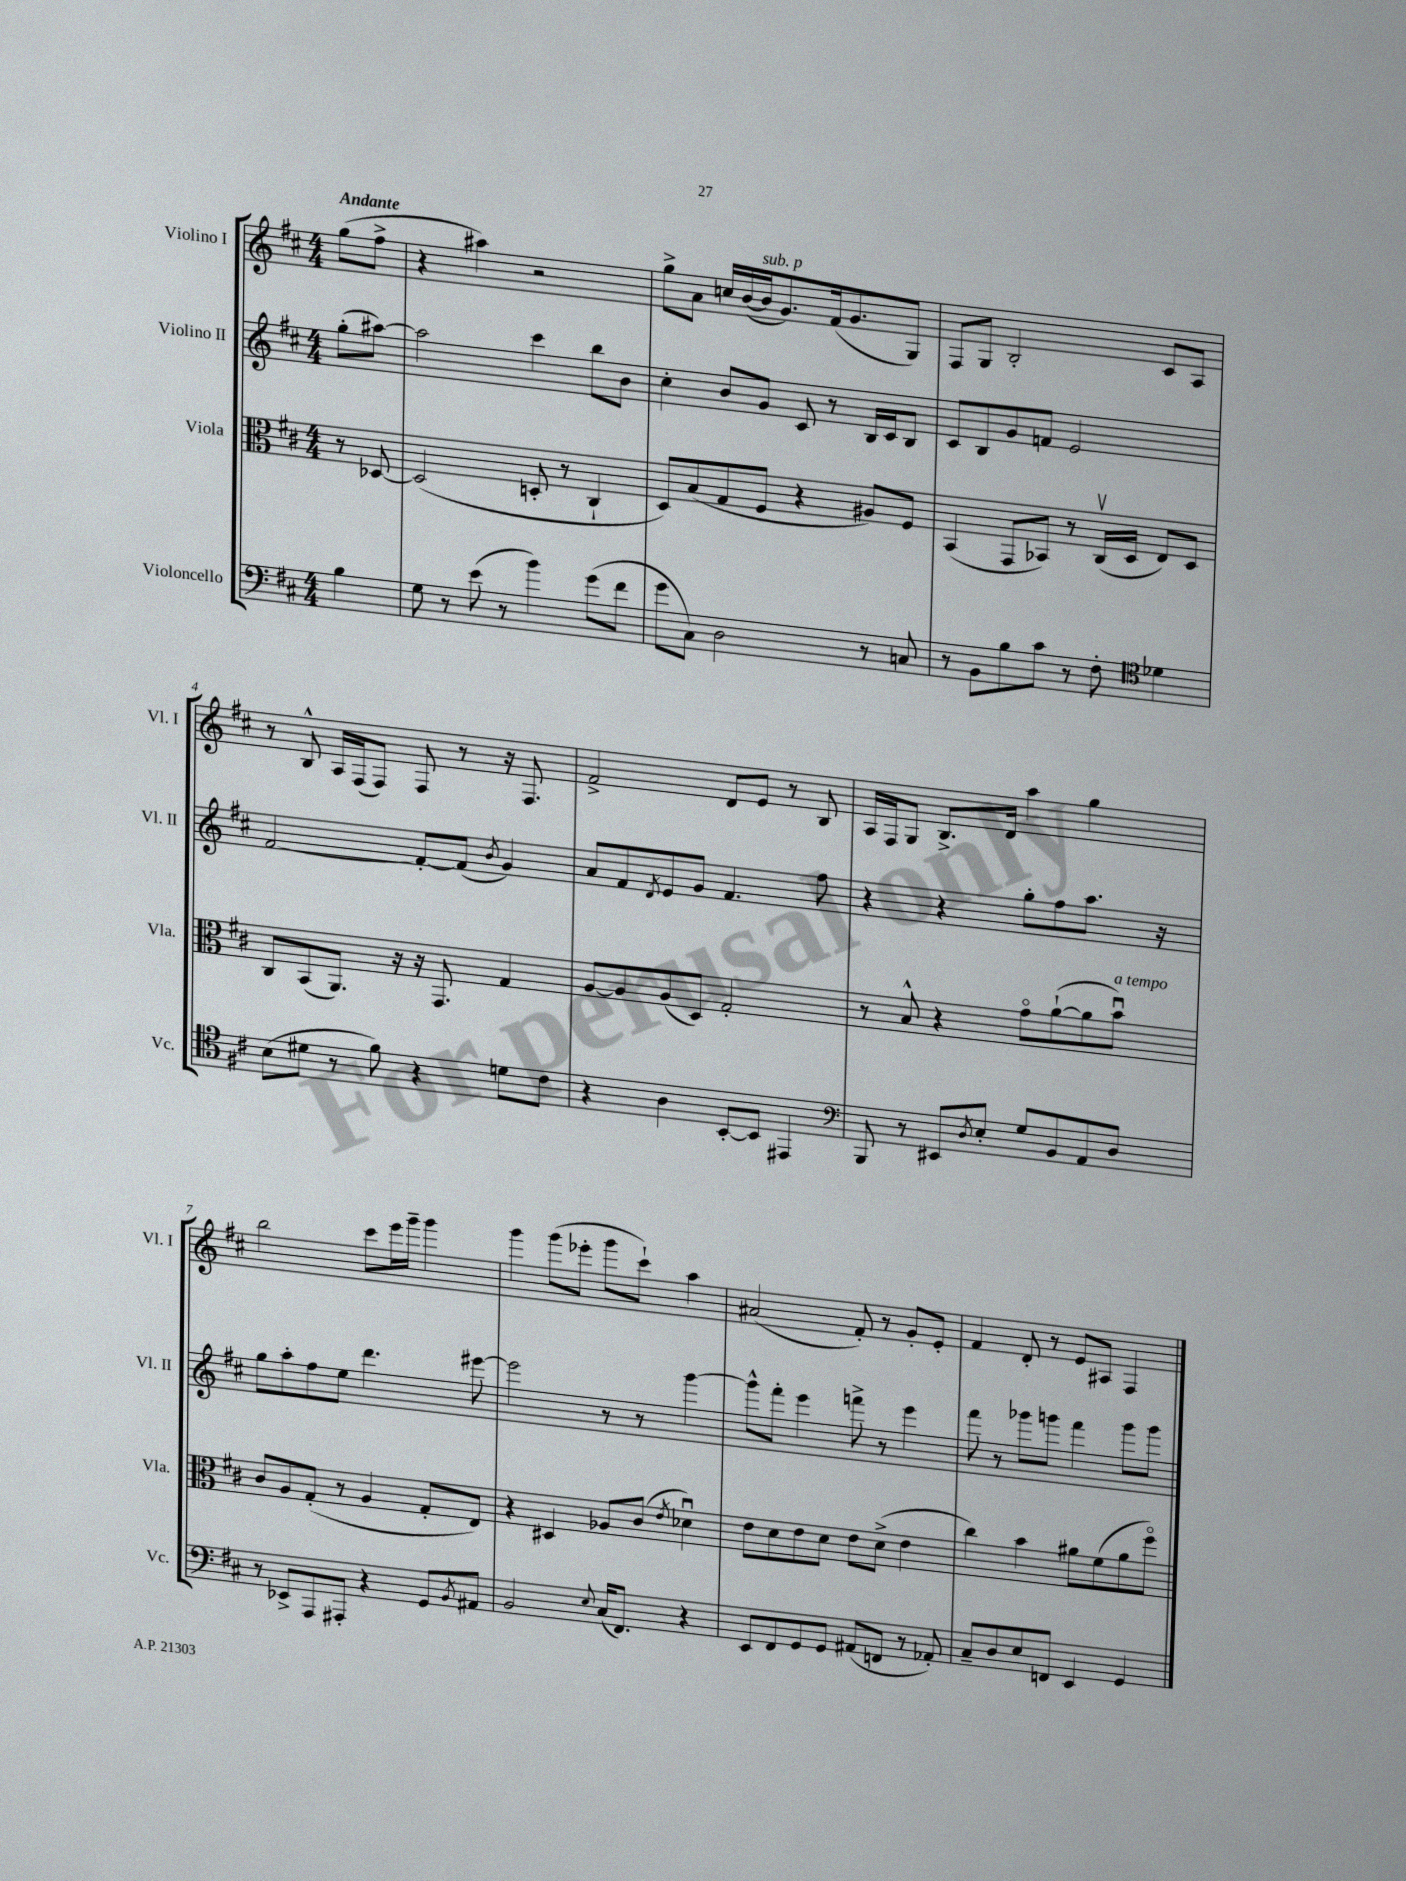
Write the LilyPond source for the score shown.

<<
\new StaffGroup <<
\new Staff = "s0" \with { instrumentName = "Violino I" shortInstrumentName = "Vl. I" } {
    \clef treble \key d \major \numericTimeSignature \time 4/4 \partial 4 \tempo "Andante"
    g''8( fis''8-> |
    r4 ais''4) r2 |
    g''8-> a'8 c''16 b'16~( b'16^\markup { \italic "sub. p" } g'8.) fis'16( g'8. g8) |
    fis8 g8 b2-. cis'8 a8 |
    r8 b8-^ a16 fis16( fis8) fis8 r8 r16 fis8. |
    fis'2-> d'8 e'8 r8 b8 |
    a16 fis16 g8 b8.-> d'16 a''4 g''4 |
    b''2 cis'''8 e'''16 g'''16-- g'''4 |
    g'''4 g'''8( ees'''8-. g'''8 cis'''8-!) a''4 |
    ais'2( fis'8-.) r8 g'8-. e'8-. |
    fis'4 d'8-. r8 e'8 ais8 fis4 \bar "|." |
}
\new Staff = "s1" \with { instrumentName = "Violino II" shortInstrumentName = "Vl. II" } {
    \clef treble \key d \major \numericTimeSignature \time 4/4 \partial 4
    g''8-.( ais''8~) |
    ais''2 cis'''4 b''8 b'8 |
    cis''4-. b'8 g'8 cis'8 r8 b16 cis'16 b8 |
    cis'8 b8 g'8 f'8 e'2 |
    fis'2~ fis'8~-. fis'8( \acciaccatura { b'8 } g'4) |
    a'8 fis'8 \acciaccatura { d'8 } e'8 g'8 fis'4. fis''8 |
    r4 r4 g''8-. fis''8 a''8. r16 |
    g''8 a''8-. fis''8 e''8 d'''4. eis'''8~ |
    eis'''2 r8 r8 g'''4~ |
    g'''8-^ fis'''8-. e'''4 f'''8-> r8 e'''4 |
    fis'''8 r8 ges'''8 g'''8 fis'''4 g'''8 g'''8 \bar "|." |
}
\new Staff = "s2" \with { instrumentName = "Viola" shortInstrumentName = "Vla." } {
    \clef alto \key d \major \numericTimeSignature \time 4/4 \partial 4
    r8 des8~ |
    des2( d8-. r8 cis4-! |
    d8) b8( g8 fis8 r4 ais8) fis8 |
    b,4( g,8 bes,8) r8 cis16\upbow( d16 e8) d8 |
    cis8 b,8( a,8.) r16 r16 g,8. g4 |
    a8~ a8 a8( d8) g2-. |
    r8 b8-^ r4 g'8\flageolet a'8~-!( a'8 b'8\downbow^\markup { \italic "a tempo" }) |
    cis'8 a8 g8-.( r8 a4 g8-. e8) |
    r4 dis4 aes8 cis'8( \acciaccatura { e'8 } des'4\downbow) |
    e'8 d'8 e'8 d'8 e'8 d'8->( e'4 |
    cis''4) b'4 ais'8 fis'8( ais'8 fis''8\flageolet) \bar "|." |
}
\new Staff = "s3" \with { instrumentName = "Violoncello" shortInstrumentName = "Vc." } {
    \clef bass \key d \major \numericTimeSignature \time 4/4 \partial 4
    b4 |
    g8 r8 e'8( r8 b'4) g'8( fis'8 |
    g'8 cis8) d2 r8 c8 |
    r8 b,8 b8 cis'8 r8 fis8-. \clef tenor des'4 |
    b8( dis'8 r8 fis'8) r4 d'8 cis'8 |
    r4 a4 b,8~-. b,8 eis,4 |
    \clef bass b,,8 r8 eis,8 \acciaccatura { d8 } e8-. g8 b,8 a,8 d8 |
    r8 ees,8-> a,,8 ais,,8-. r4 g,8 \acciaccatura { b,8 } ais,8 |
    b,2 \appoggiatura { e8 } cis16( fis,8.) r4 |
    e,8 fis,8 g,8 g,8 ais,8( f,8 r8 aes,8-.) |
    cis8-- d8 e8 f,8 e,4 g,4 \bar "|." |
}
>>
>>
